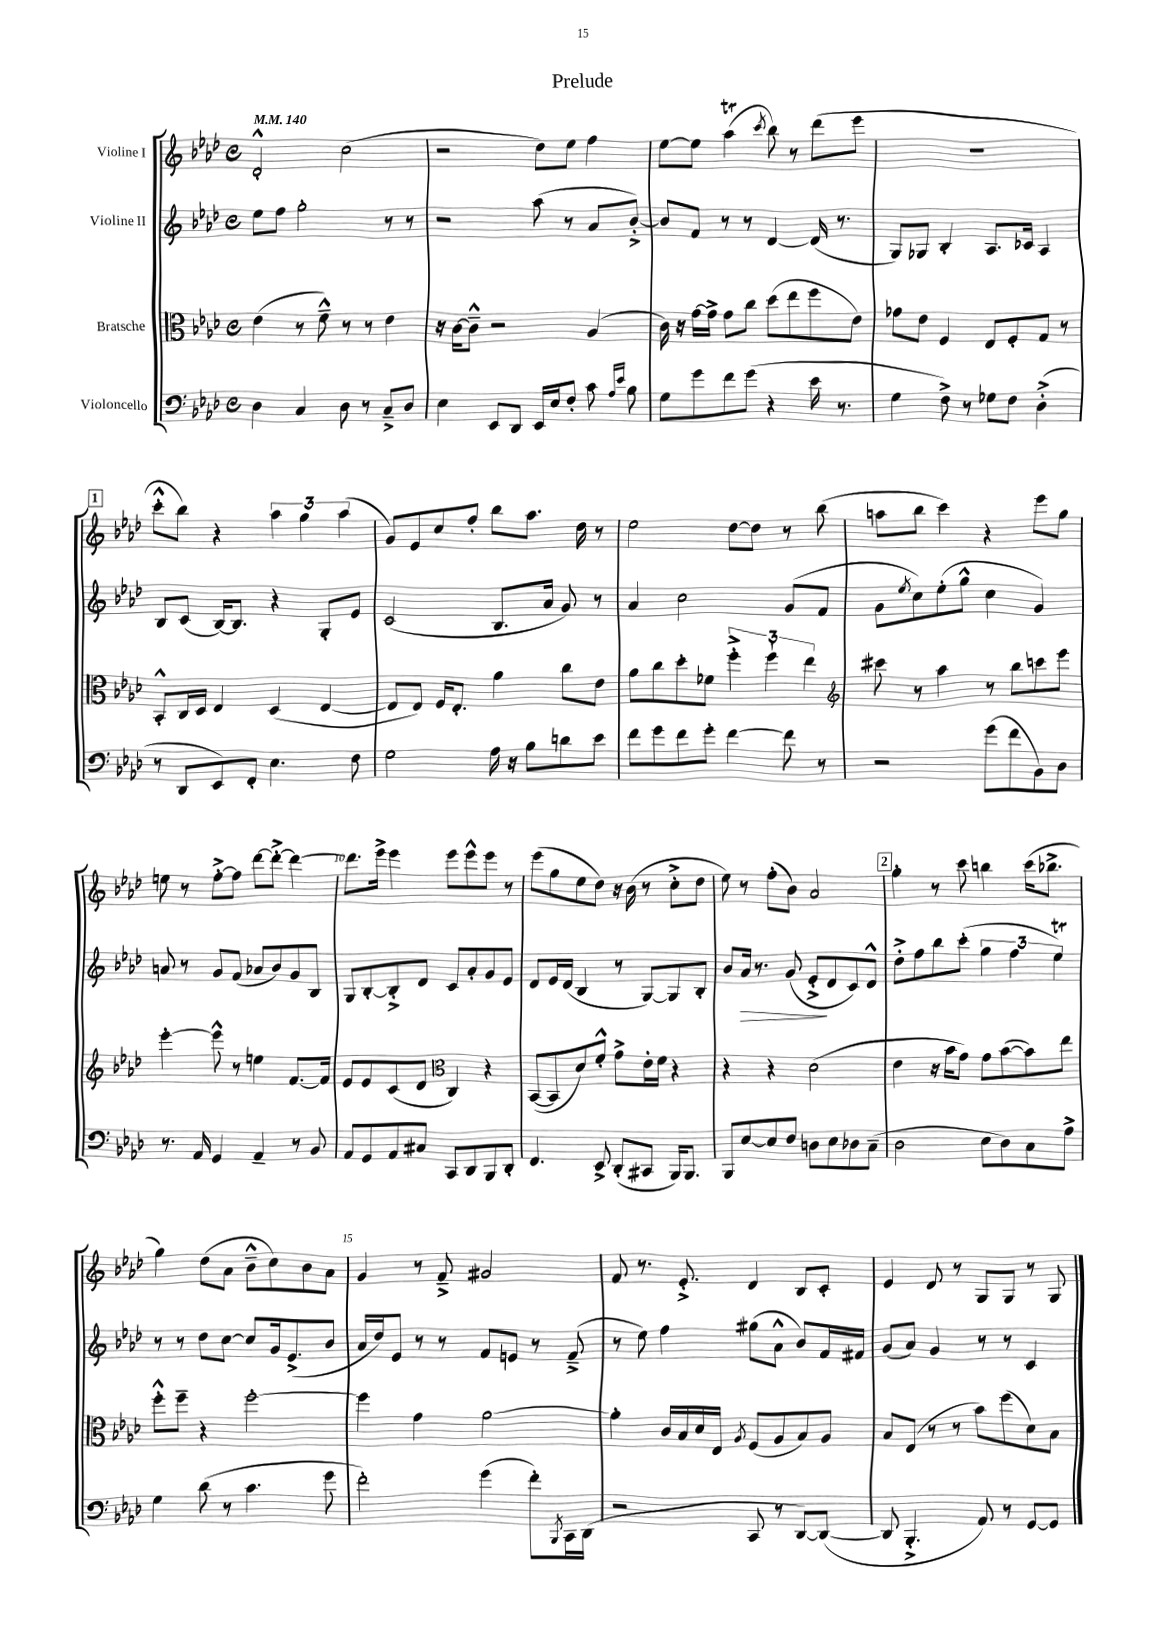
\header { title = "Prelude" }
<<
\new StaffGroup <<
\new Staff = "s0" \with { instrumentName = "Violine I" } {
    \clef treble \key aes \major \defaultTimeSignature \time 4/4 \tempo 4 = 140
    des'2-.-^ c''2( |
    r2 des''8) ees''8 f''4 |
    ees''8~ ees''8 aes''4\trill( \acciaccatura { c'''8 } bes''8) r8 des'''8( ees'''8 |
    r1 |
    \mark \markup { \box "1" } c'''8-.-^ bes''8) r4 \tuplet 3/2 { aes''4 g''4 aes''4( } |
    g'8) ees'8 c''8 f''8-. bes''8 aes''8. des''16 r8 |
    ees''2 des''8~ des''8 r8 bes''8( |
    a''8 bes''8 c'''4) r4 ees'''8 g''8 |
    e''8 r8 f''8~-.-> f''8 des'''8~ des'''8~-.-> des'''4~ |
    des'''8. ees'''16-> ees'''4 ees'''8 ees'''8-^ ees'''8 r8 |
    ees'''8( g''8 ees''8 des''8) r16 bes'16( r8 c''8-.-> des''8 |
    ees''8) r8 f''8-.( bes'8) aes'2 |
    \mark \markup { \box "2" } g''4-. r8 c'''8 b''4 c'''16( bes''8.-> |
    g''4) des''8( aes'8 bes'8---^ c''8) bes'8 aes'8 |
    g'4 r8 f'8---> gis'2 |
    f'8 r8. ees'8.-.-> des'4 bes8 c'8-. |
    ees'4 des'8 r8 g8 g8 r8 g8 \bar "|." |
}
\new Staff = "s1" \with { instrumentName = "Violine II" } {
    \clef treble \key aes \major \defaultTimeSignature \time 4/4
    ees''8 f''8 g''2-. r8 r8 |
    r2 aes''8( r8 aes'8 bes'8~-.->) |
    bes'8 f'8 r8 r8 des'4~ des'16( r8. |
    g8) ges8 bes4-. aes8. ces'16 aes4 |
    \mark \markup { \box "1" } bes8 c'8( bes16~) bes8. r4 g8-. ees'8 |
    c'2( bes8. aes'16 g'8) r8 |
    aes'4 c''2 g'8( f'8 |
    g'8 \acciaccatura { ees''8 } c''8) ees''8-.( g''8-^ c''4 g'4) |
    a'8 r8 g'8 f'8( aes'8 bes'8) g'8 bes8 |
    g8 bes8~-. bes8-.-> des'8 c'8 aes'8-. g'8 ees'8 |
    des'8 ees'16 des'16( bes4 r8 g8~) g8 bes8-. |
    bes'8 aes'16\> r8. g'8( ees'8-.->\! des'8 c'8) des'8-^ |
    \mark \markup { \box "2" } des''8-.-> f''8 bes''8 c'''8-.( \tuplet 3/2 { g''4 f''4 ees''4\trill) } |
    r8 r8 des''8 c''8~ c''8 g'16 ees'8.->( bes'8 |
    aes'16 des''16) ees'8 r8 r8 f'8 e'8 r8 f'8--->( |
    r8 ees''8) f''4 gis''8( aes'8-^ bes'8) f'16 fis'16 |
    g'8( aes'8) g'4 r8 r8 c'4 \bar "|." |
}
\new Staff = "s2" \with { instrumentName = "Bratsche" } {
    \clef alto \key aes \major \defaultTimeSignature \time 4/4
    ees'4( r8 f'8---^) r8 r8 ees'4 |
    r16 c'16~ c'8---^ r2 aes4( |
    c'16) r16 g'16~ g'16-> g'8 c''8 des''8( ees''8 f''8 ees'8) |
    ges'8 ees'8 f4 ees8 f8-. g8 r8 |
    \mark \markup { \box "1" } bes,8-.-^ c16 des16 ees4 des4( ees4~ |
    ees8 ees8) f16 ees8.-. aes'4 c''8 ees'8 |
    aes'8 c''8 des''8-. fes'8 \tuplet 3/2 { f''4-.-> f''4-! ees''4 } |
    \clef treble cis'''8 r8 aes''4 r8 bes''8 c'''8 ees'''8 |
    ees'''4~-. ees'''8-^ r8 e''4 f'8.~ f'16 |
    ees'8 ees'8 c'8( des'8 \clef alto c4) r4 |
    bes,8~( bes,8 des'8) f'8-.-^ g'8-> ees'16-. f'16 r4 |
    r4 r4 des'2( |
    \mark \markup { \box "2" } ees'4 r16 bes'16 g'8) g'8 bes'8~( bes'8) ees''8 |
    f''8-.-^ f''8-- r4 f''2~-. |
    f''4 g'4 aes'2~ |
    aes'4-. c'16 bes16 des'16 ees16 \acciaccatura { aes8 } f8( aes8 bes8) aes8 |
    bes8 ees8( r8 r8 bes'8) f''8( des'8) bes8 \bar "|." |
}
\new Staff = "s3" \with { instrumentName = "Violoncello" } {
    \clef bass \key aes \major \defaultTimeSignature \time 4/4
    des4 c4 des8 r8 c8---> des8 |
    ees4 ees,8 des,8 ees,16 ees16 f8-. c'8 \grace { aes16 ees'16 } bes8 |
    g8 g'8 f'8 g'8( r4 ees'16 r8. |
    g4 f8->) r8 ges8 f8 des4-.->( |
    \mark \markup { \box "1" } r8 des,8 ees,8) f,8-. ees4. f8 |
    g2 aes16 r16 bes8 d'8 ees'8 |
    f'8 g'8 f'8 g'8-. f'4~ f'8 r8 |
    r2 g'8( f'8 bes,8) des8 |
    r8. aes,16 g,4 aes,4-- r8 bes,8 |
    aes,8 g,8 aes,8 cis8 c,8 des,8 bes,,8 des,8-. |
    f,4. ees,8-> des,8-.( cis,8 bes,,16) bes,,8. |
    bes,,8 ees8~ ees8 f8 d8 ees8 des8 c8--( |
    \mark \markup { \box "2" } des2 ees8 des8) c8 aes8-> |
    g4 des'8( r8 c'4. g'8 |
    f'2-.) g'4( f'8-.) \acciaccatura { bes,,8 } c,16 des,16( |
    r2 c,8 r8 des,8~) des,8~( |
    des,8 bes,,4.-.-> aes,8) r8 g,8~ g,8 \bar "|." |
}
>>
>>
\layout { \context { \Score \override BarNumber.break-visibility = ##(#f #t #t) barNumberVisibility = #(every-nth-bar-number-visible 5) } }
